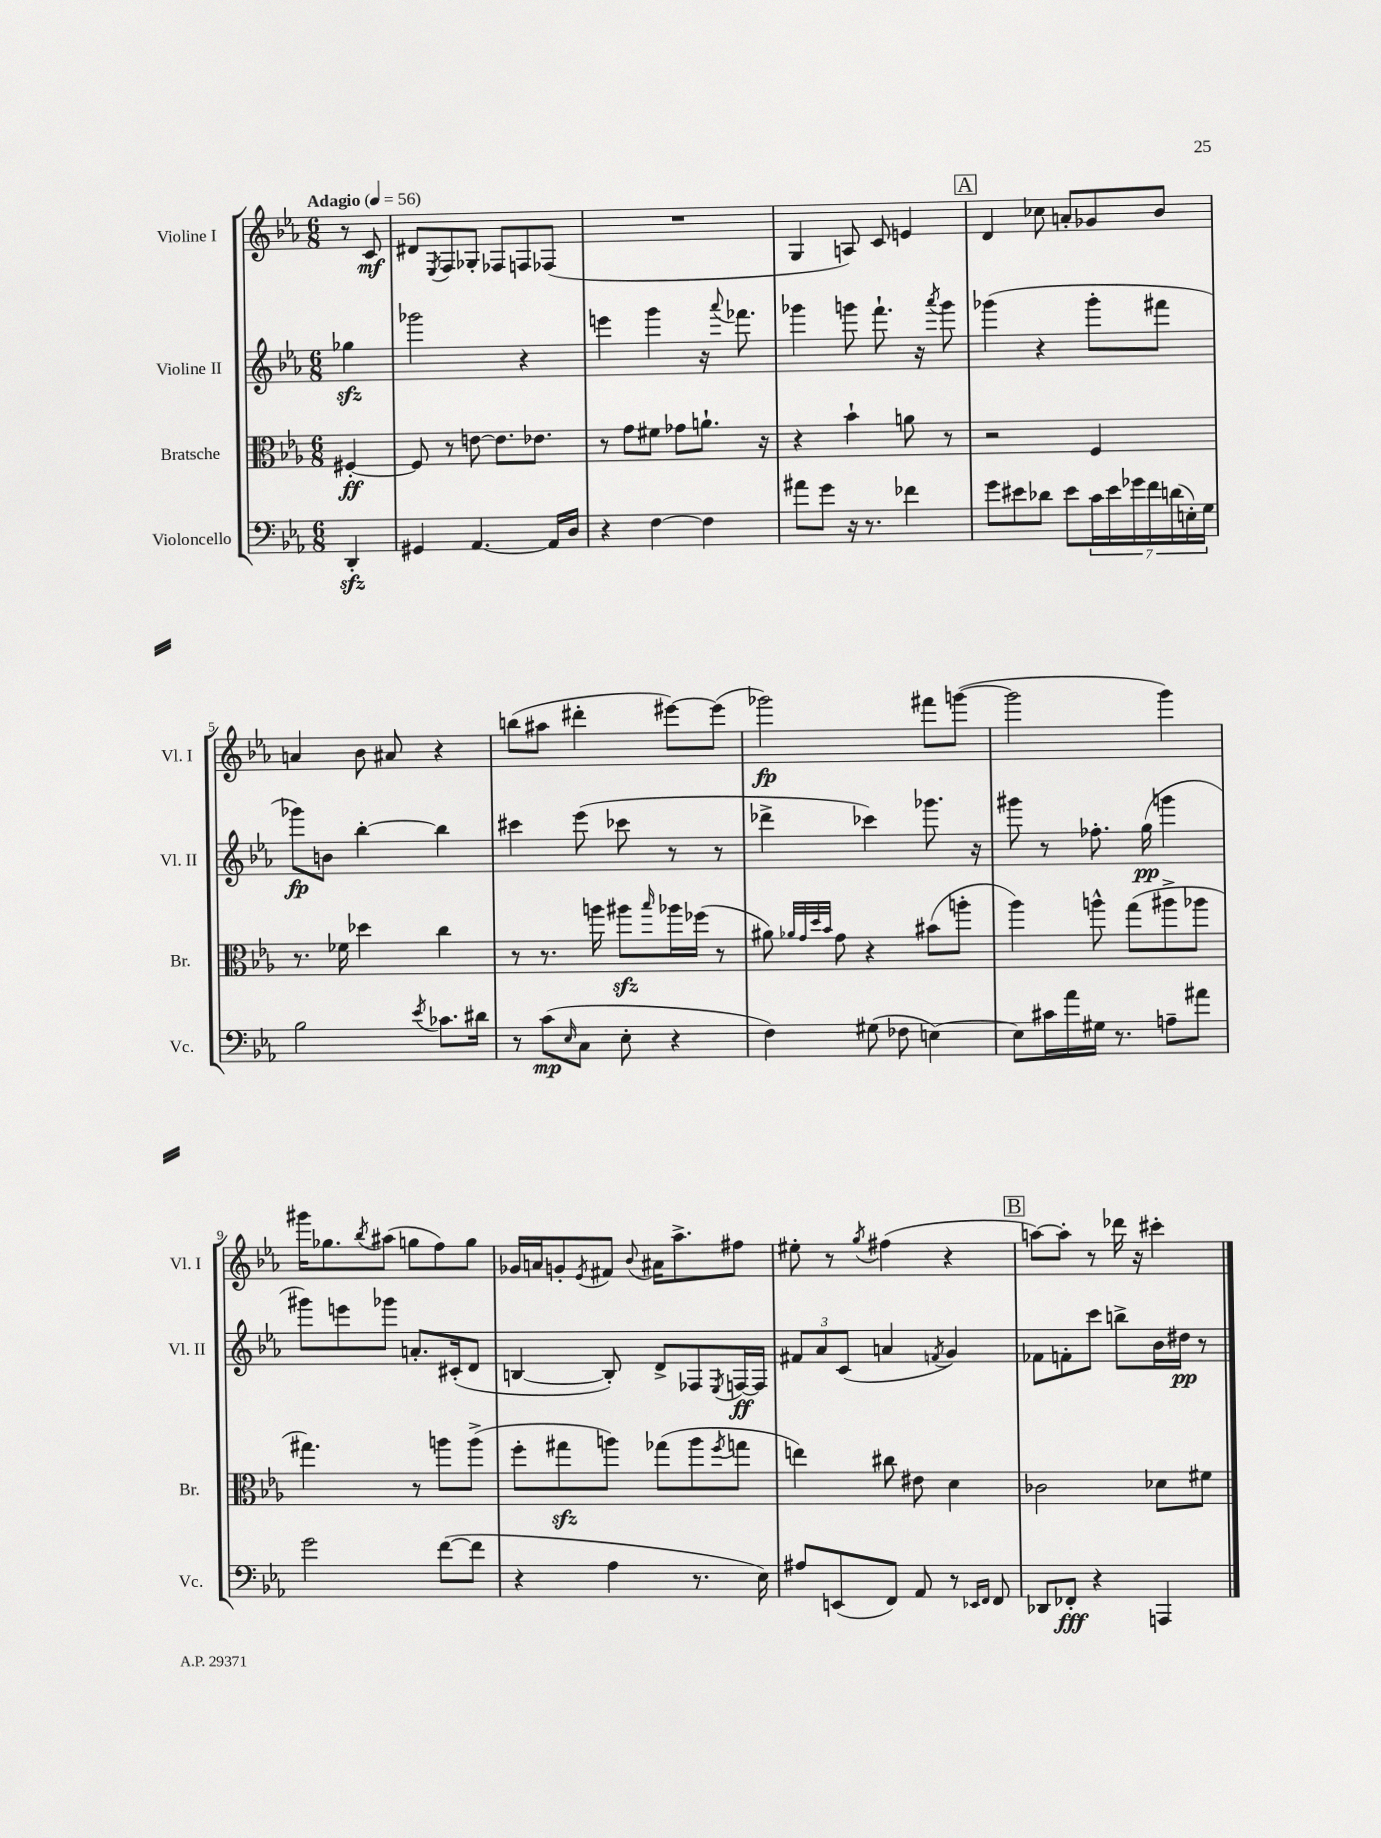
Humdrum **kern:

**kern	**kern	**kern	**kern
*staff4	*staff3	*staff2	*staff1
*clefF4	*clefC3	*clefG2	*clefG2
*k[b-e-a-]	*k[b-e-a-]	*k[b-e-a-]	*k[b-e-a-]
*M6/8	*M6/8	*M6/8	*M6/8
*MM56	*MM56	*MM56	*MM56
4DD'	[4F#'	4gg-	8r
.	.	.	8c
=	=	=	=
4GG#	8F#]	2ggg-	8d#
.	.	.	8qE-
.	8r	.	8F
[4.AA-	[8e	.	8G-'
.	8.e]	.	8F-
.	.	4r	8F
.	8.e-	.	.
16AA-]	.	.	(8F-
16D	.	.	.
=	=	=	=
4r	8r	4eee	2.r
.	8g	.	.
[4F	8f#	4ggg	.
.	8g-	.	.
4F]	8.a`	16r	.
.	.	8qqaaa-	.
.	.	8.fff-	.
.	16r	.	.
=	=	=	=
8a#	4r	4ggg-	4G
8g	.	.	.
16r	4b-`	8ggg	8A)
8.r	.	.	.
.	.	8.fff`	8c
4f-	8a	.	4e
.	.	16r	.
.	.	8qaaa-	.
.	8r	8ggg	.
=	=	=	=
8g	2r	(4ggg-	4d
8e#	.	.	.
8d-	.	4r	8cc-
8e#	.	.	8a'
28c	4F	8ggg-'	8g-
28e#	.	.	.
28g-	.	.	.
28f	.	.	.
.	.	8fff#	8b-
(28d	.	.	.
28E')	.	.	.
28G	.	.	.
=	=	=	=
2B-	8.r	8ggg-)	4a
.	.	8b	.
.	16f-	.	.
.	4dd-	[4bb-'	8b-
.	.	.	8a#
8qe-	.	.	.
8.c-	4cc	4bb-]	4r
16d#	.	.	.
=	=	=	=
8r	8r	4ccc#	(8bb
(8c	8.r	.	8aa#
16qqE-	.	.	.
8C	.	(8eee-	4ddd#'
.	16aa	.	.
8E-'	8aa#	8ccc-	.
.	16qqbb-	.	.
4r	16aa-	8r	[8eee#)
.	(16ff-	.	.
.	8r	8r	(8eee#]
=	=	=	=
4F)	8a#)	4ddd-^	2ggg-)
.	32qqa-	.	.
.	32qqg	.	.
.	32qqdd	.	.
.	32qqb-	.	.
.	8g	.	.
(8G#	4r	4ccc-)	.
8F-	.	.	.
[4E)	(8b#	8.ggg-	8fff#
.	8aa'	.	([8ggg
.	.	16r	.
=	=	=	=
8E]	4aa-)	8ggg#	2ggg]
16c#	.	8r	.
16a-	.	.	.
16G#	8aa^^	8.ff-'	.
8.r	.	.	.
.	(8gg	.	.
.	.	(16gg	.
8A~	8aa#^	4ggg	4ggg)
8a#	8aa-	.	.
=	=	=	=
2g	4.gg#)	8ggg#)	16ggg#
.	.	.	8.gg-
.	.	8eee	.
.	.	.	8qbb-
.	.	8ggg-	(8aa#
.	8r	8.a'	8gg
([8f	8aa	.	8ff)
.	.	(16c#'	.
8f]	(8aa^	8d	8gg
=	=	=	=
4r	8ff'	[4B	16g-
.	.	.	16a
.	8gg#	.	8g'
.	.	.	8qe-
4A-	8aa)	8B'])	8f#
.	.	.	8qqb-
.	(8gg-	8d^	16a#
.	.	.	8.aa-^
8.r	8aa	8F-	.
.	8qff	8qE-	.
.	8gg	[16F	8ff#
16E-)	.	16F]	.
=	=	=	=
8A#	4ee)	12f#	8ee#'
.	.	12a-	.
(8EE	.	.	8r
.	.	(12c	.
.	.	.	8qgg
8FF)	8cc#	4a	(4ff#
8AA-	8e#	.	.
.	.	8qf	.
8r	4d	4g)	4r
16qqEE-	.	.	.
16qqFF	.	.	.
8FF	.	.	.
=	=	=	=
8DD-	2c-	8f-	[8aa)
8FF-'	.	8f'	8aa']
4r	.	8ccc	8r
.	.	8bb^	16ddd-
.	.	.	16r
4AAA	8d-	16b-	4ccc#'
.	.	16dd#	.
.	8f#	8r	.
==	==	==	==
*-	*-	*-	*-
